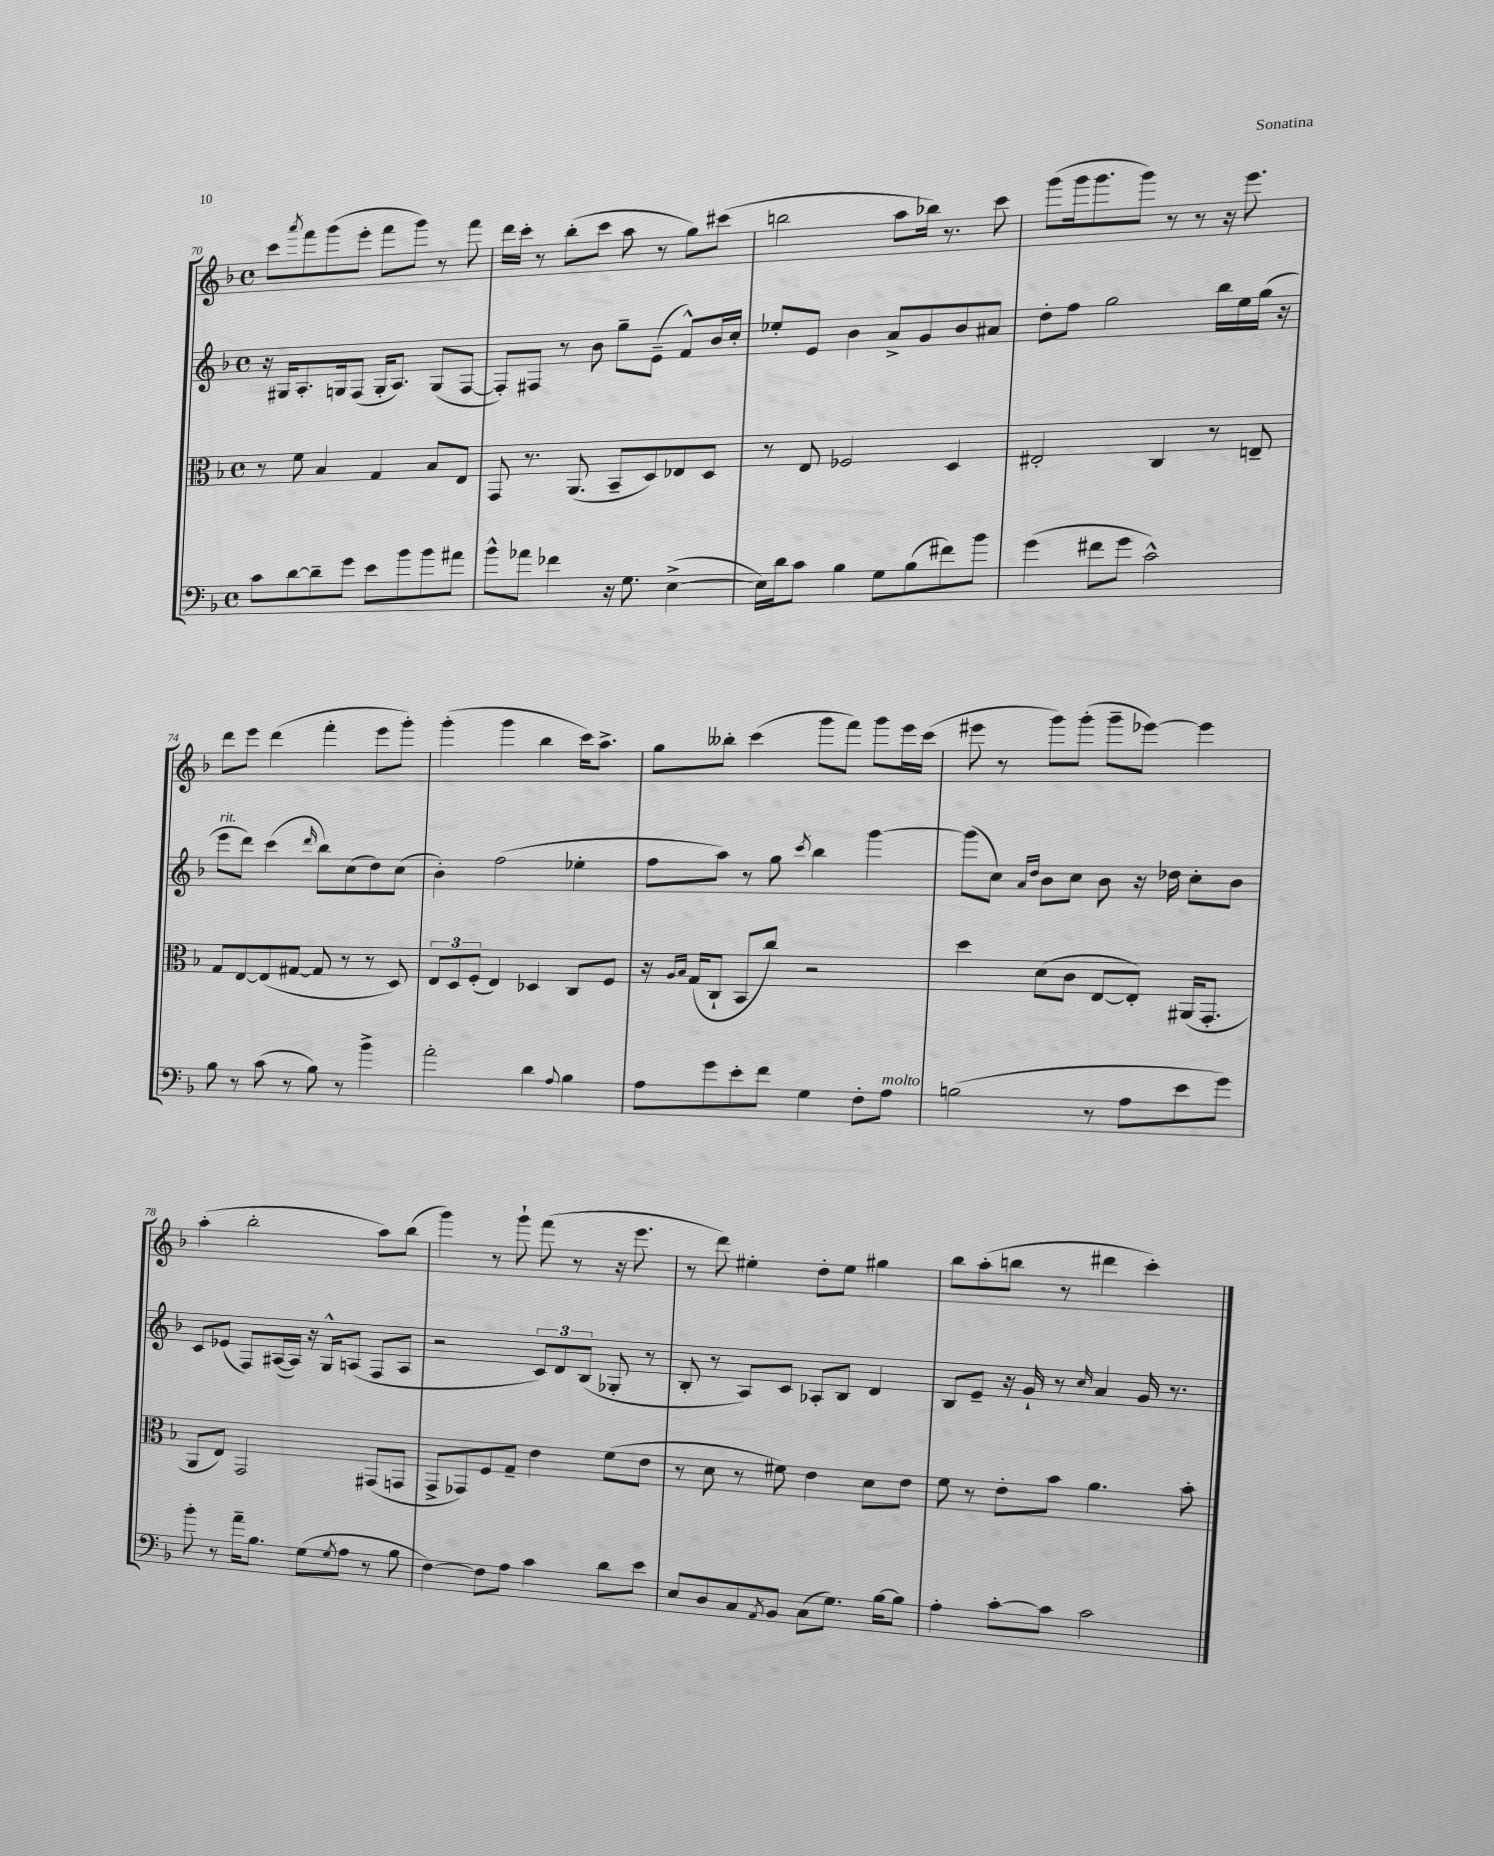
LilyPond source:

<<
\new StaffGroup <<
\new Staff = "s0" {
    \clef treble \key f \major \defaultTimeSignature \time 4/4
    c'''8 \acciaccatura { a'''8 } f'''8 g'''8( e'''8-. f'''8 g'''8) r8 f'''8 |
    d'''16 c'''16-. r8 bes''8-.( c'''8 a''8 r8 g''8) cis'''8( |
    b''2 a''8 bes''16) r8. c'''8 |
    g'''8( g'''16 g'''8. g'''8) r8 r8 r16 e'''8. |
    d'''8 e'''8 d'''4( f'''4-. e'''8 g'''8-.) |
    g'''4-.( g'''4 bes''4 c'''16) a''8.-> |
    g''8 beses''8-. c'''4( g'''8 f'''8) g'''8 e'''16 c'''16( |
    eis'''8 r8 g'''8) g'''8-.( g'''8-- ees'''8~) ees'''4 |
    a''4-.( bes''2-. a''8) bes''8( |
    g'''4) r8 g'''8-! f'''8( r8 r16 e'''8. |
    r8 d'''8) eis''4-. d''8-. eis''8 gis''4 |
    bes''8 a''8-.( b''8 r8 dis'''4 c'''4-.) \bar "|." |
}
\new Staff = "s1" {
    \clef treble \key f \major \defaultTimeSignature \time 4/4
    r16 gis16 a8.-. g16 f8( g16-. a8.) g8( f8~ |
    f8-.) fis8 r8 bes'8 g''8-- e'8--( f'8-^) bes'16 c''16-. |
    ees''8-. e'8 bes'4 a'8-> g'8 bes'8 ais'8 |
    d''8-. f''8 g''2 bes''16 e''16 g''16( r16 |
    e'''8^\markup { \italic "rit." } d'''8) c'''4( \grace { d'''16 } bes''8) c''8( d''8) c''8( |
    bes'4-.) f''2( ees''4-. |
    f''8 a''8) r8 g''8 \acciaccatura { c'''8 } bes''4 g'''4~ |
    g'''8( c''8) \grace { a'16 d''16 } bes'8 c''8 bes'8 r16 des''16 c''8-. bes'8 |
    c'8 ees'8( f8) ais16~( ais16) r16 g16-^ a8( f8 a8 |
    r2 \tuplet 3/2 { c'8) d'8 bes8( } ges8-. r8 |
    bes8-. r8 a8) c'8 aes8-. bes8 d'4 |
    bes8 e'8-- r16 g'16-! r8 \grace { c''16 } a'4 g'16 r8. \bar "|." |
}
\new Staff = "s2" {
    \clef alto \key f \major \defaultTimeSignature \time 4/4
    r8 f'8 bes4 g4 bes8 e8 |
    g,8 r8. a,8.( bes,8-- d8) ees8 d8 |
    r8 e8 fes2 d4 |
    eis2-. c4 r8 e8-- |
    g8 e8~ e8( gis8~ gis8 r8 r8 d8) |
    \tuplet 3/2 { e8 d8 f8-.( } e4) des4 c8 f8 |
    r16 \grace { a16 bes16 } g16( c8-! bes,8 c''8) r2 |
    d''4 d'8( c'8 e8~ e8-.) ais,16( g,8.-. |
    a,8 e8) g,2 gis,8( g,8 |
    g,8-> ges,8) f8 g8-- e'4 f'8( e'8 |
    r8 d'8 r8 fis'8) e'4 d'8 e'8 |
    f'8 r8 e'8-. bes'8 a'4. bes'8-. \bar "|." |
}
\new Staff = "s3" {
    \clef bass \key f \major \defaultTimeSignature \time 4/4
    c'8 d'8~ d'8-- g'8 e'8 bes'8 bes'8 ais'8 |
    bes'8-^ aes'8 fes'4 r16 g8. e4~->( |
    e16) d'16 c'8 bes4 g8 bes8( fis'8) bes'8 |
    g'4( fis'8 g'8 c'2-^) |
    bes8 r8 c'8( r8 bes8) r8 bes'4-> |
    a'2-. d'4 \appoggiatura { a8 } bes4 |
    a8 g'8 e'8-. f'8 g4 f8-. a8^\markup { \italic "molto" } |
    b2( r8 a8 e'8 g'8) |
    bes'8-. r8 a'16-- bes8. g8( \acciaccatura { g8 } a8 r8 bes8 |
    f4~) f8 a8 c'4 d'8 e'8 |
    e8 d8 c8 \acciaccatura { a,8 } bes,8 c8( g8.) bes16~ bes8 |
    a4-. c'8~-. c'8 c'2 \bar "|." |
}
>>
>>
\layout { \context { \Score currentBarNumber = #70 } }
